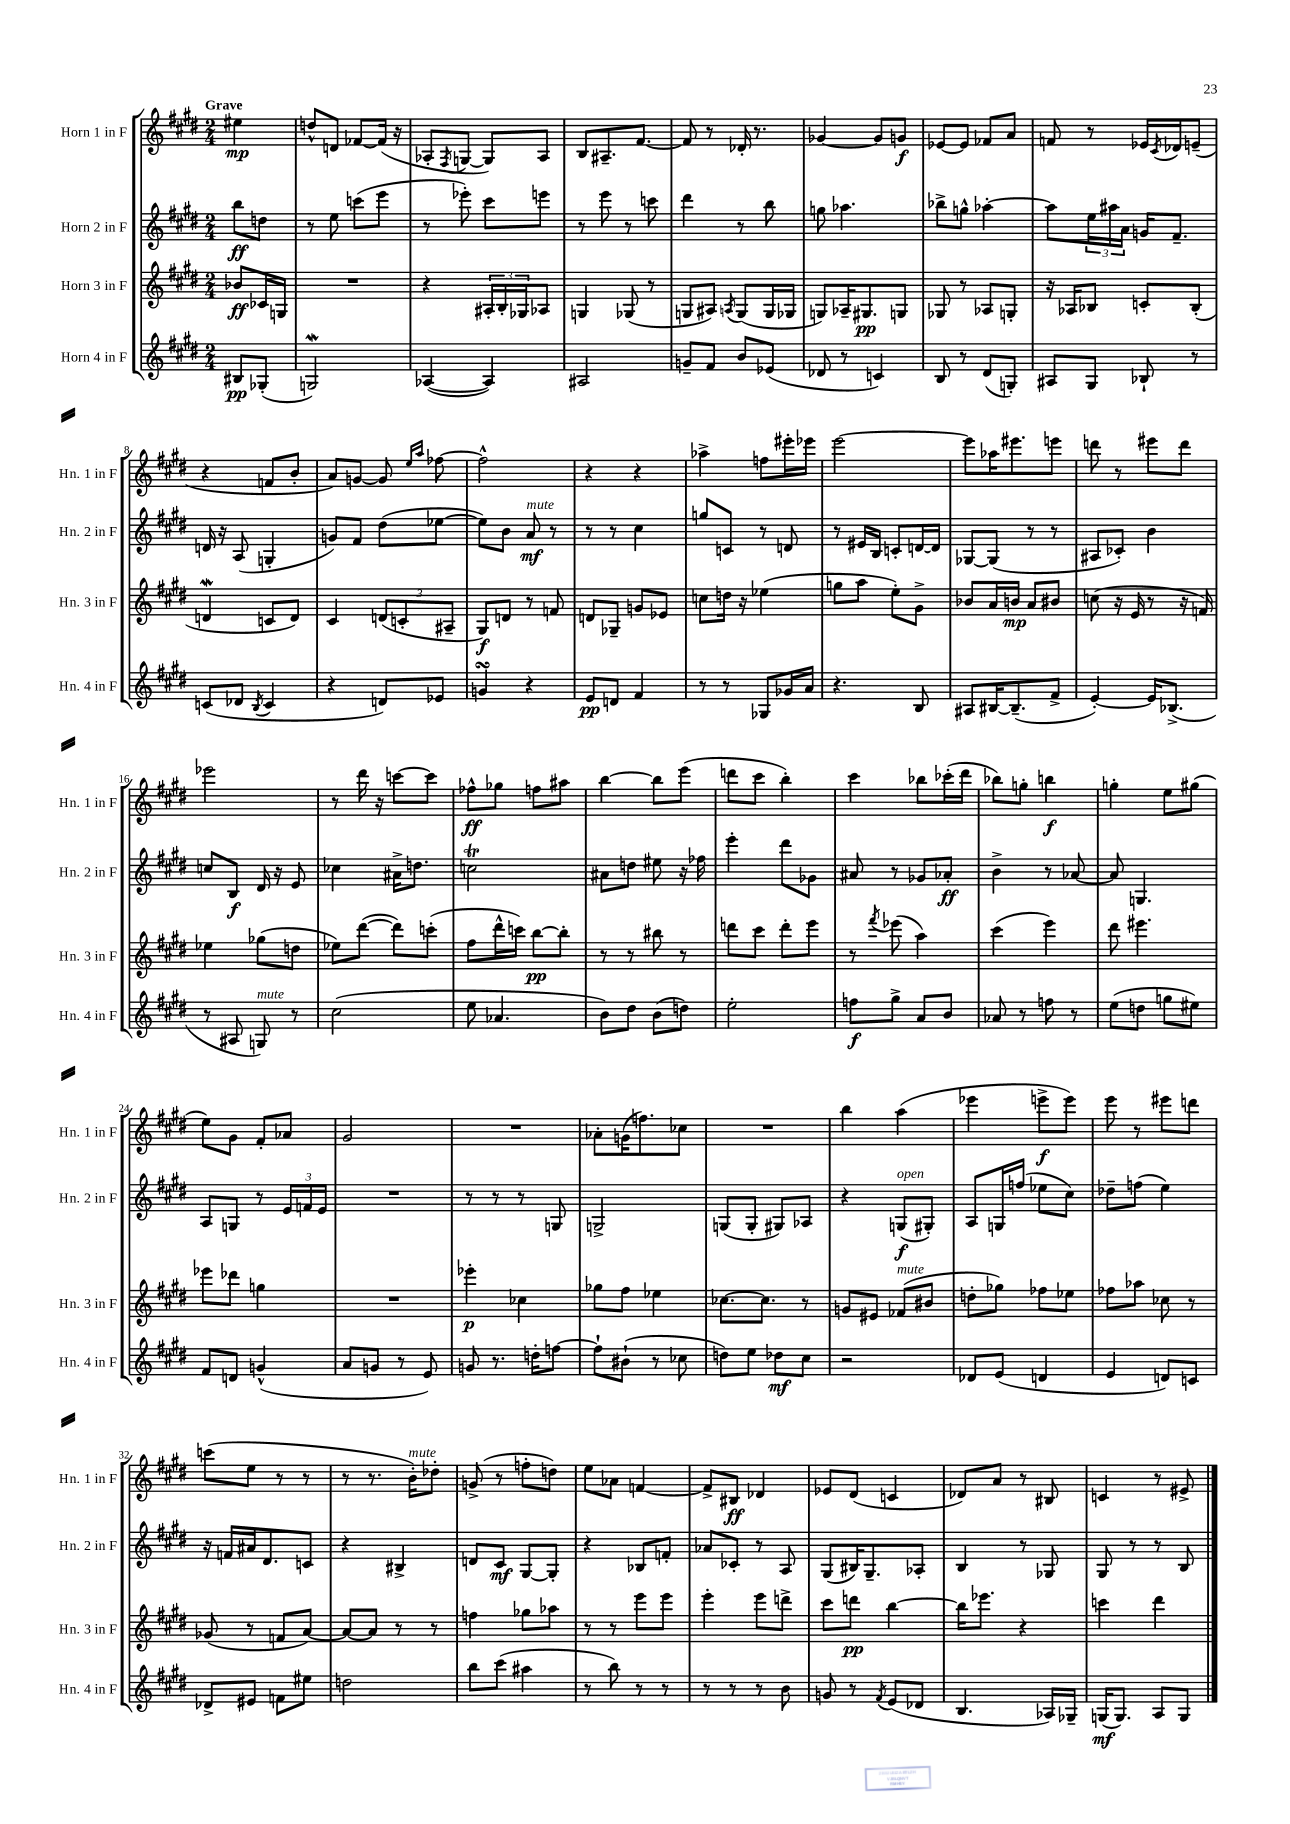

**kern	**kern	**kern	**kern
*staff4	*staff3	*staff2	*staff1
*clefG2	*clefG2	*clefG2	*clefG2
*k[f#c#g#d#]	*k[f#c#g#d#]	*k[f#c#g#d#]	*k[f#c#g#d#]
*M2/4	*M2/4	*M2/4	*M2/4
8B#	8b-	8bb	4ee#
(8G-'	16c-	8dd	.
.	16G	.	.
=	=	=	=
2G)	2r	8r	8dd^^
.	.	8ee	8d
.	.	(8ccc	[8f-
.	.	8eee	(16f-]
.	.	.	16r
=	=	=	=
([4A-	4r	8r	8A-'
.	.	.	8qF#
.	.	8eee-')	[8G
4A-])	24A#'	8ccc#	8G])
.	24B'	.	.
.	24G-	.	.
.	8A-	8eee	8A-
=	=	=	=
2A#	4G	8r	8B
.	.	8eee	8.A#~
.	(8G-	8r	.
.	.	.	[8.f#
.	8r	8ccc	.
=	=	=	=
8g~	8G	4ddd#	8f#]
8f#	8A#)	.	8r
.	8qA	.	.
8b	(8G	8r	16d-'
.	.	.	8.r
(8e-	16G	8bb	.
.	16G-	.	.
=	=	=	=
8d-	8G)	8gg	[4g-
8r	16A-~	4.aa-	.
.	8.G#	.	.
4c)	.	.	8g-]
.	8G	.	8g
=	=	=	=
8B	8G-	8bb-^	[8e-
8r	8r	8gg^^	8e-]
(8d#	8A-	[4aa-'	8f-
8G')	8G'	.	8a
=	=	=	=
8A#	16r	8aa-]	8f
.	16A-	.	.
8G#	8B-	24ee	8r
.	.	24aa#	.
.	.	24a	.
8B-`	8c'	16g	16e-
.	.	.	8qc#
.	.	8.f#~	16d-
8r	(8B-'	.	(8e~
=	=	=	=
(8c	4d	16d	4r
.	.	16r	.
8d-	.	(8A	.
8qB	.	.	.
4c	8c	4G'	8f
.	8d)	.	8b'
=	=	=	=
4r	4c#	8g)	8a)
.	.	8f#	[8g
8d)	(12d	(8dd#	8g]
.	12c'	.	.
.	.	.	16qqee
.	.	.	16qqaa
8e-	.	[8ee-	[8ff-
.	12A#~	.	.
=	=	=	=
4g	8G#)	8ee-])	2ff-^^]
.	8d	8b	.
4r	8r	8a	.
.	8f	8r	.
=	=	=	=
8e	8d	8r	4r
8d	8G-~	8r	.
4f#	8g	4cc#	4r
.	8e-	.	.
=	=	=	=
8r	8cc	8gg	4aa-^
8r	16dd	8c	.
.	16r	.	.
8G-	(4ee-	8r	8ff
16g-	.	8d	16eee#'
16a	.	.	16eee-
=	=	=	=
4.r	8gg	8r	[2eee
.	8aa	16e#	.
.	.	16B	.
.	8ee')	8c'	.
8B	8g#^	[16d	.
.	.	16d]	.
=	=	=	=
8A#	8b-	[8G-	8eee]
[16B#	16a	(8G-]	16aa-
(8.B#~]	16b	.	8.eee#
.	8a	8r	.
8f#^	8b#	8r	8eee
=	=	=	=
[4e')	(8cc	8A#	8ddd
.	16r	8c-')	8r
.	16e	.	.
16e]	8r	4b	8eee#
(8.B-^	.	.	.
.	16r	.	8ddd
.	16f)	.	.
=	=	=	=
8r	4ee-	8cc	2eee-
8A#	.	8B	.
8G)	(8gg-	16d#	.
.	.	16r	.
8r	8dd	8e	.
=	=	=	=
(2cc#	8ee-)	4cc-	8r
.	([8ddd#	.	16ddd#
.	.	.	16r
.	8ddd#])	16a#^	[8ccc
.	.	8.dd	.
.	(8ccc'	.	8ccc]
=	=	=	=
8ee	8ff#	2cc	8ff-^^
4.a-	16ddd#^^	.	8gg-
.	16ccc)	.	.
.	[8bb	.	8ff
.	8bb']	.	8aa#
=	=	=	=
8b)	8r	8a#	[4bb
8dd#	8r	8dd	.
(8b	8bb#	8ee#	8bb]
8dd)	8r	16r	(8eee
.	.	16ff-	.
=	=	=	=
2ee'	8ddd	4eee'	8ddd
.	8ccc#	.	8ccc#
.	8ddd'	8ddd#	4bb')
.	8eee	8g-	.
=	=	=	=
8ff	8r	8a#	4ccc#
.	8qfff#	.	.
8gg#^	(8eee-	8r	.
8a	4aa)	8g-	8bb-
8b	.	8a-'	(16ccc-'
.	.	.	16ddd#
=	=	=	=
8a-	(4ccc#	4b^	8bb-)
8r	.	.	8gg'
8ff	4eee)	8r	4bb
8r	.	[8a-	.
=	=	=	=
(8ee	8ddd#	8a-]	4gg'
8dd	4.eee#	4.G	.
8gg	.	.	8ee
8ee#)	.	.	(8gg#
=	=	=	=
8f#	8eee-	8A	8ee)
8d	8ddd-	8G	8g#
(4g^^	4gg	8r	8f#'
.	.	24e	8a-
.	.	24f	.
.	.	24e	.
=	=	=	=
8a	2r	2r	2g#
8g	.	.	.
8r	.	.	.
8e)	.	.	.
=	=	=	=
8g	4eee-'	8r	2r
8.r	.	8r	.
.	4cc-	8r	.
16dd'	.	.	.
[8ff	.	8G	.
=	=	=	=
8ff`]	8gg-	2G^	8a-'
(8b#`	8ff#	.	(16g
.	.	.	8.ff)
8r	4ee-	.	.
8cc-	.	.	8cc-
=	=	=	=
8dd)	[8.cc-	(8G	2r
8ee	.	8G'	.
.	8.cc-]	.	.
8dd-	.	8G#)	.
8cc#	8r	8A-	.
=	=	=	=
2r	8g	4r	4bb
.	8e#	.	.
.	(8f-	(8G	(4aa
.	8b#	8G#')	.
=	=	=	=
8d-	8dd'	8A	4eee-
(8e	8gg-)	16G	.
.	.	(16ff	.
4d	8ff-	8ee-	8eee^
.	8ee-	8cc#)	8eee)
=	=	=	=
4e	8ff-	8dd-~	8eee
.	8aa-	(8ff	8r
8d)	8cc-	4ee)	8eee#
8c	8r	.	8ddd
=	=	=	=
8d-^	(8g-	16r	(8ccc
.	.	16f	.
8e#	8r	16a#	8ee
.	.	8.d#	.
8f	8f	.	8r
8ee#	[8a)	8c	8r
=	=	=	=
2dd	8a_	4r	8r
.	8a]	.	8.r
.	8r	4B#^	.
.	.	.	16b')
.	8r	.	8dd-'
=	=	=	=
8bb	4ff	8d	(8g^
(8ccc#	.	8c#	8r
4aa#	8gg-	[8G#	8ff'
.	8aa-	8G#']	8dd)
=	=	=	=
8r	8r	4r	8ee
8bb)	8r	.	8a-
8r	8eee	8B-	[4f
8r	8eee	8f'	.
=	=	=	=
8r	4eee'	8a-	8f^]
8r	.	8c-'	8B#
8r	8eee	8r	4d-
8b	8ddd^	8A	.
=	=	=	=
8g	8ccc#	(8G#	8e-
8r	8ddd	16B#)	(8d#
.	.	8.G#~	.
8qf#	.	.	.
(8e	[4bb	.	4c
8d-	.	8A-'	.
=	=	=	=
4.B	16bb]	4B	8d-)
.	8.eee-	.	.
.	.	.	8a
.	4r	8r	8r
16A-)	.	8G-	8B#
16G-~	.	.	.
=	=	=	=
(16G	4ccc	8G#	4c
8.G)	.	.	.
.	.	8r	.
8A	4ddd#	8r	8r
8G	.	8B	8e#^
==	==	==	==
*-	*-	*-	*-
